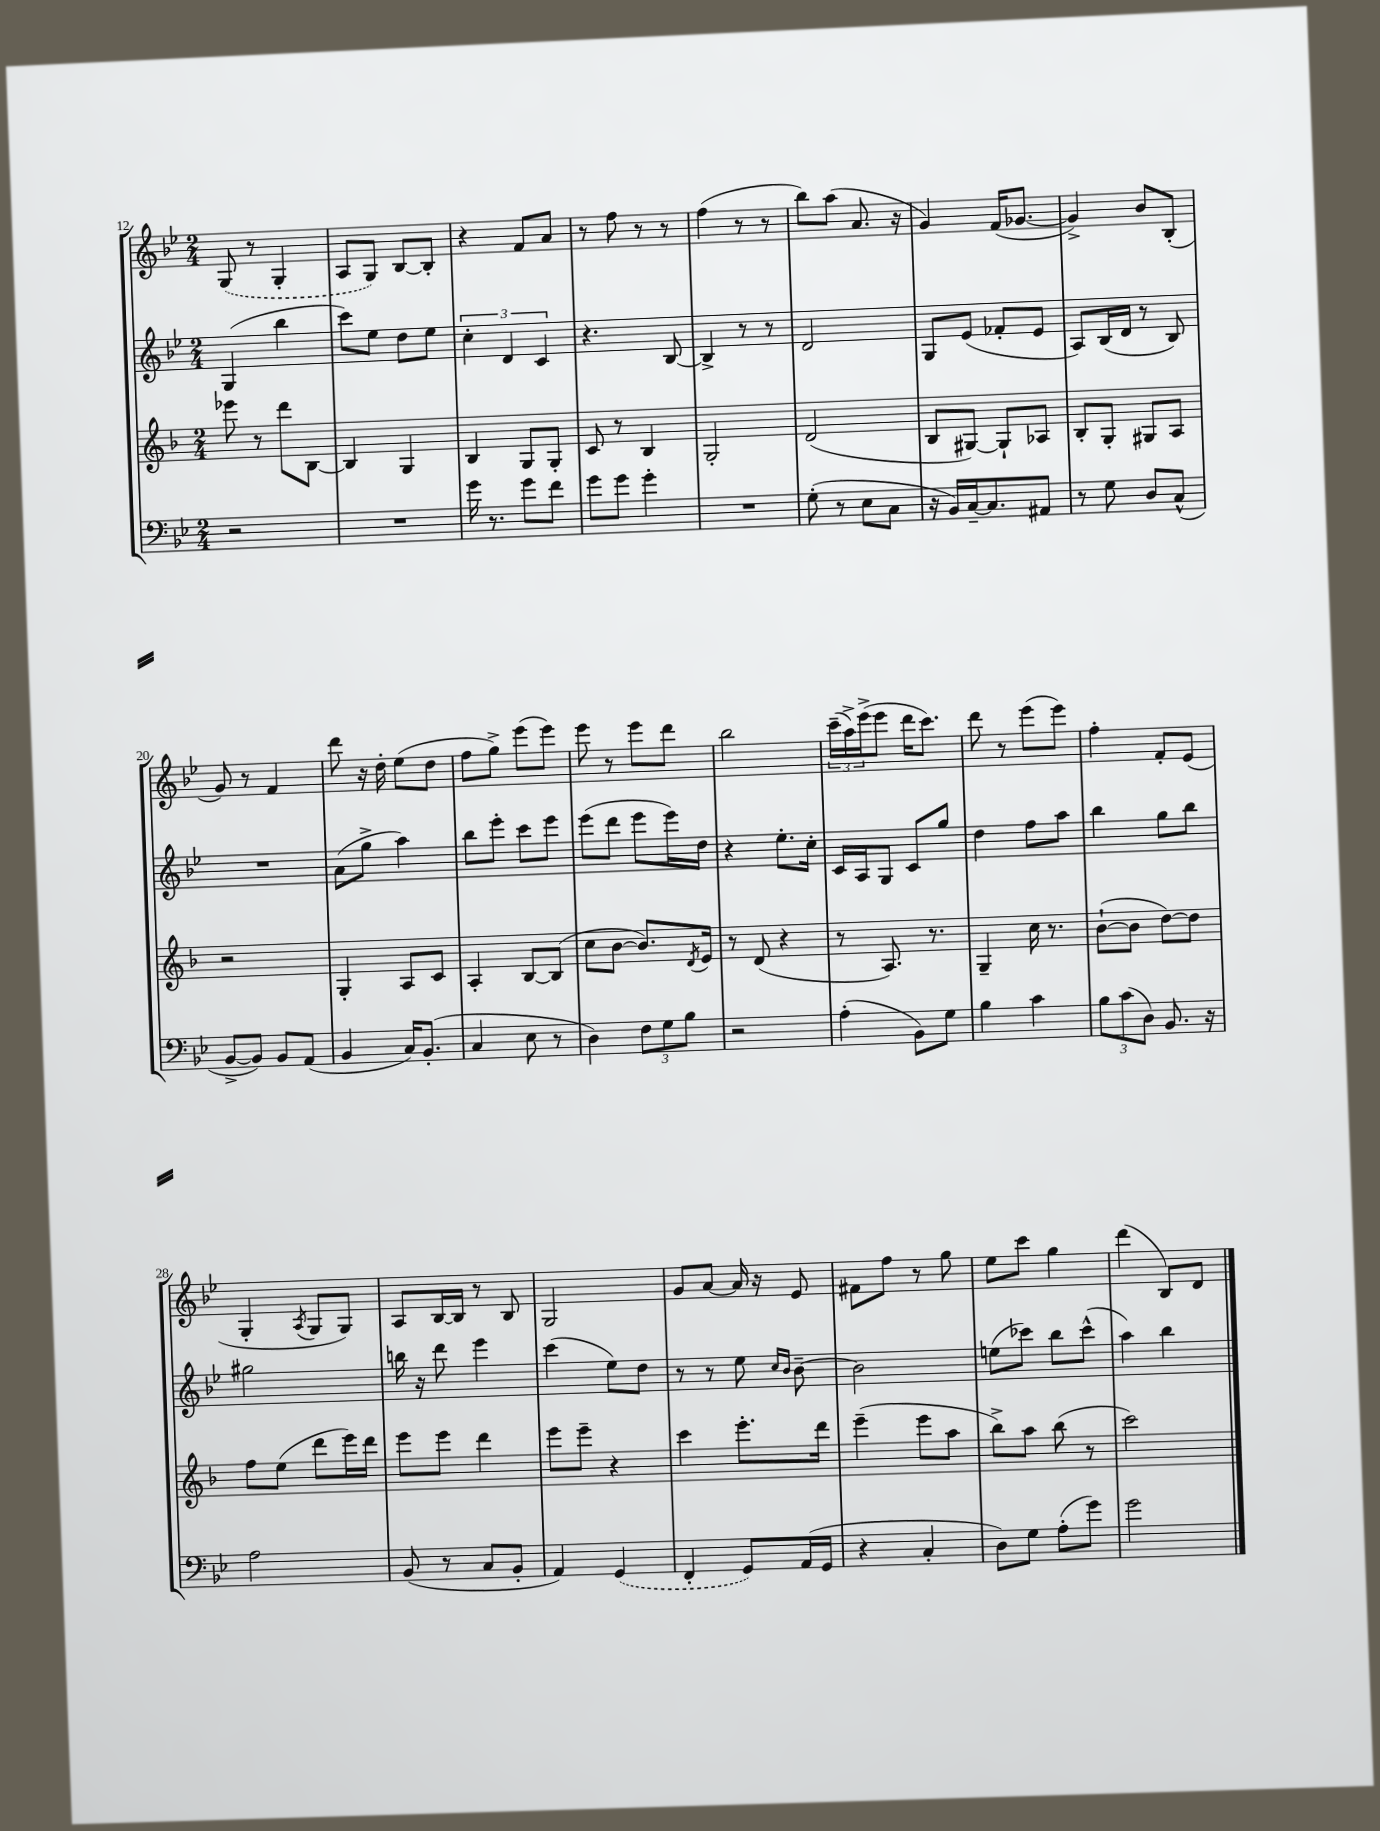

**kern	**kern	**kern	**kern
*staff4	*staff3	*staff2	*staff1
*clefF4	*clefG2	*clefG2	*clefG2
*k[b-e-]	*k[b-]	*k[b-e-]	*k[b-e-]
*M2/4	*M2/4	*M2/4	*M2/4
2r	8eee-	(4G	(8G
.	8r	.	8r
.	8ddd	4bb-	4G'
.	[8B-	.	.
=	=	=	=
2r	4B-]	8ccc)	8A
.	.	8ee-	8G)
.	4G	8dd	[8B-
.	.	8ee-	8B-']
=	=	=	=
16g	4B-	6cc'	4r
8.r	.	.	.
.	.	6d	.
8g	8G	.	8f
.	.	6c	.
8f	8G'	.	8a
=	=	=	=
8g	8c	4.r	8r
8g	8r	.	8ff
4g'	4B-	.	8r
.	.	[8B-	8r
=	=	=	=
2r	2G'	4B-^]	(4ff
.	.	8r	8r
.	.	8r	8r
=	=	=	=
(8G'	(2d	2d	8bb-)
8r	.	.	(8aa
8E-	.	.	8.a
8C	.	.	.
.	.	.	16r
=	=	=	=
16r	8B-	8G	4g)
16BB-)	.	.	.
[16C~	[8G#)	(8e-	.
8.C]	.	.	.
.	8G#`]	8f-'	(16f
.	.	.	[8.g-
8AA#	8A-	8e-	.
=	=	=	=
8r	8B-'	8A)	4g-^])
8G	8G'	(16B-	.
.	.	16d	.
8D	8G#	8r	8b-
(8C^^	8A	8B-)	(8B-'
=	=	=	=
[8BB-^	2r	2r	8g)
8BB-])	.	.	8r
8BB-	.	.	4f
(8AA	.	.	.
=	=	=	=
4BB-	4G'	(8a	8ddd
.	.	8gg^	16r
.	.	.	16dd'
16C)	8A	4aa)	(8ee-
(8.BB-'	.	.	.
.	8c	.	8dd
=	=	=	=
4C	4A'	8bb-	8ff
.	.	8eee-'	8gg^)
8E-	[8B-	8ccc	(8eee-
8r	(8B-]	8eee-	8eee-)
=	=	=	=
4D)	8cc	(8eee-	8eee-
.	[8b-	8ddd	8r
12F	8.b-])	8eee-	8eee-
12G	.	.	.
.	.	16eee-)	8ddd
12B-	.	.	.
.	8qd	.	.
.	16e	16dd	.
=	=	=	=
2r	8r	4r	2bb-
.	(8d	.	.
.	4r	8.ee-'	.
.	.	16cc'	.
=	=	=	=
(4A'	8r	16c	(24ccc~
.	.	.	24aa^)
.	.	16A	.
.	.	.	(24eee-^
.	8.A)	8G	8eee-
8BB-)	.	8c	16ddd
.	8.r	.	8.ccc)
8G	.	8gg	.
=	=	=	=
4B-	4G~	4dd	8ddd
.	.	.	8r
4c	16cc	8ff	(8eee-
.	8.r	.	.
.	.	8aa	8eee-)
=	=	=	=
12B-	([8b-`	4bb-	4ff'
(12c	.	.	.
.	8b-]	.	.
12D)	.	.	.
8.BB-	[8dd)	8gg	8f'
.	8dd]	8bb-	(8e-
16r	.	.	.
=	=	=	=
2A	8ff	2gg#	4G'
.	(8ee	.	.
.	.	.	8qA
.	8ddd	.	8G
.	16eee)	.	8G)
.	16ddd	.	.
=	=	=	=
(8BB-	8eee	16bb	8A
.	.	16r	.
8r	8eee	8ddd	[16B-
.	.	.	16B-]
8C	4ddd	4eee-	8r
8BB-'	.	.	8B-
=	=	=	=
4AA)	8eee	(4ccc	2G
.	8eee~	.	.
(4GG	4r	8ee-)	.
.	.	8dd	.
=	=	=	=
4FF'	4ccc	8r	8g
.	.	8r	[8a
8GG)	8.eee'	8ee-	16a]
.	.	.	16r
.	.	16qqcc	.
.	.	16qqb-	.
(16AA	.	[8b-~	8e-
16GG	16ddd	.	.
=	=	=	=
4r	(4eee~	2b-]	8f#
.	.	.	8ff
4C'	8eee	.	8r
.	8aa	.	8gg
=	=	=	=
8D)	8bb-^)	(8ee	8ee-
8G	8aa	8ccc-)	8ccc
(8A'	(8bb-	8bb-	4gg
8g)	8r	(8ccc-^^	.
=	=	=	=
2g	2ccc)	4aa)	(4ddd
.	.	4bb-	8B-)
.	.	.	8d
==	==	==	==
*-	*-	*-	*-
